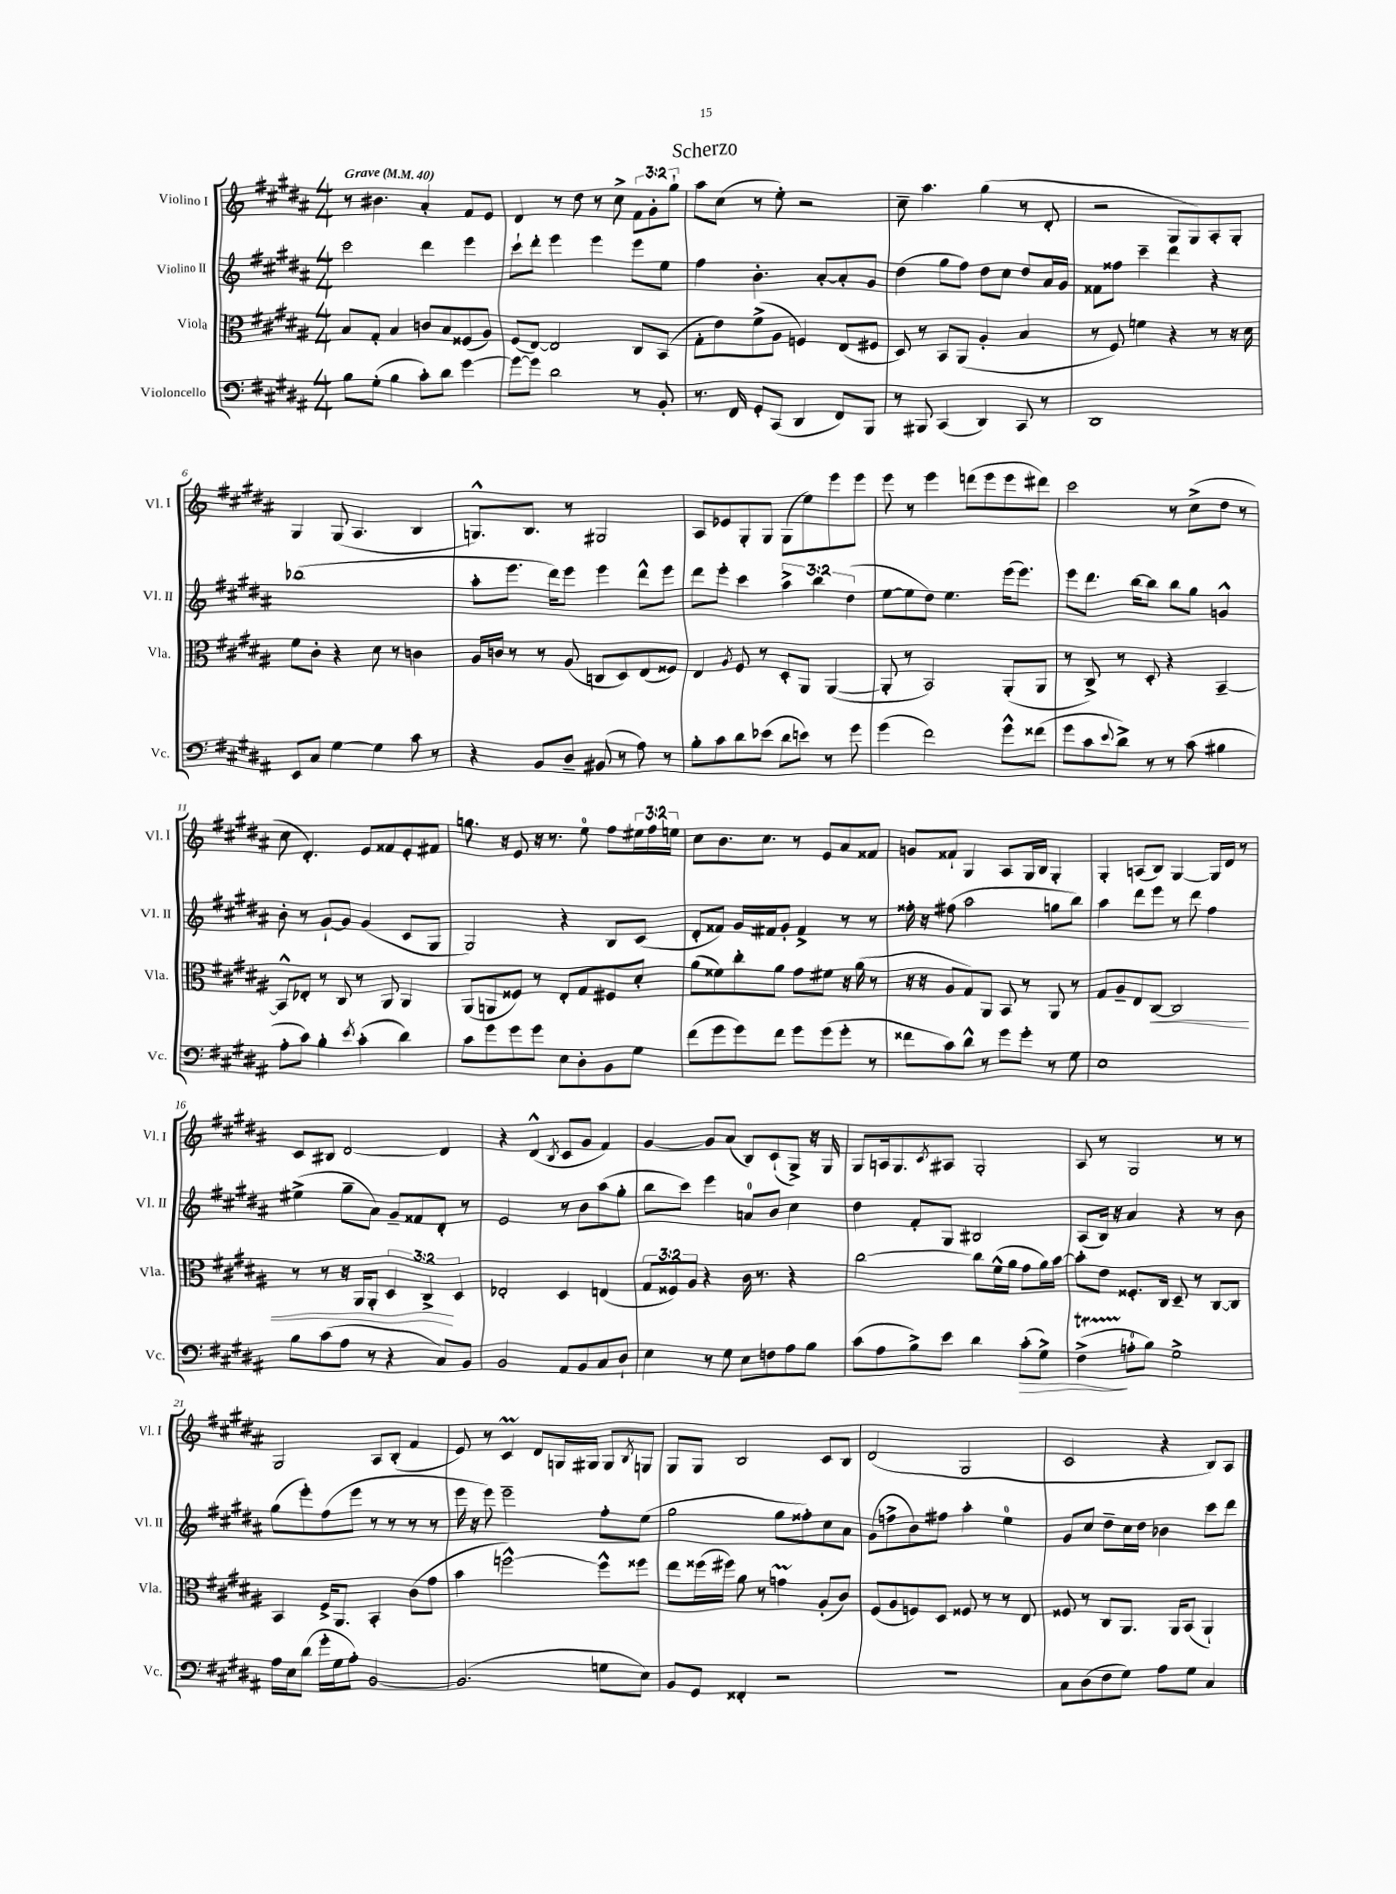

**kern	**kern	**kern	**kern
*staff4	*staff3	*staff2	*staff1
*clefF4	*clefC3	*clefG2	*clefG2
*k[f#c#g#d#a#]	*k[f#c#g#d#a#]	*k[f#c#g#d#a#]	*k[f#c#g#d#a#]
*M4/4	*M4/4	*M4/4	*M4/4
*MM40	*MM40	*MM40	*MM40
8B	8B	2ccc#	8r
(8G#'	8G#'	.	4.b#
4B	4B	.	.
8c#')	8c	4ddd#	4a#'
8d#	8B	.	.
[4g#	(8F##	4eee	8f#
.	8A#)	.	8e
=	=	=	=
8g#_	(8F#	8ccc#`	4d#
8g#]	[8E)	8ddd#'	.
2d#	2E]	4eee	8r
.	.	.	8dd#
.	.	4eee	8r
.	.	.	8cc#^
8r	8C#	8eee	12f#
.	.	.	12g#'
8BB'	(8BB	8ee	.
.	.	.	12gg#`
=	=	=	=
8.r	8G#'	4ff#	8aa#
.	8e)	.	(8cc#
16FF#	.	.	.
8GG#'	(8f#^	4.b'	8r
(8CC#	8A#	.	8ee')
4DD#	4F)	.	2r
.	.	[8a#'	.
8FF#)	(8E	8a#']	.
8BBB	8F#	8g#	.
=	=	=	=
8r	8D#)	(4dd#	8cc#~
8BBB#	8r	.	4.aa#
(4CC#	8BB	8gg#	.
.	(8AA#	8ff#)	.
4DD#)	4A#'	8dd#	(4gg#
.	.	8cc#	.
8CC#	4B	8dd#	8r
8r	.	16a#	8d#'
.	.	16g#	.
=	=	=	=
1DD#	8r	8f##	2r
.	8F#)	8ff##	.
.	4f	4ccc#~	.
.	4r	4ddd#	8G#
.	.	.	8G#)
.	8r	4r	8A#'
.	16r	.	8G#'
.	16d#	.	.
=	=	=	=
8EE	8f#	(1bb-	4G#
8C#	8c#'	.	.
[4G#	4r	.	(8G#
.	.	.	4.A#
4G#]	8d#	.	.
.	8r	.	.
8c#	4c	.	4B
8r	.	.	.
=	=	=	=
4r	16A#	8aa#'	8.G^^)
.	16c	.	.
.	8r	8.eee	.
.	.	.	8.B
8BB	8r	.	.
.	.	16ddd#)	.
8D#~	(8A#	8eee	8r
(8BB#	8C	4eee	2G#
8r	8D#)	.	.
8A#)	(8E	8ddd#^^	.
8r	8F##)	8eee	.
=	=	=	=
8B'	4E	8ddd#	8A#
8c#	.	8eee'	8e-
.	8qA#	.	.
8d#	8F#	4ccc#	8G#'
(8e-	8r	.	8G#
8d#	8D#'	6aa#^	(8G#
8e)	8AA#	.	8ee)
.	.	6bb	.
8r	([4AA#	.	8eee
.	.	(6dd#	.
8g#	.	.	8eee
=	=	=	=
(4g#	8AA#']	[8ee	8eee
.	8r	8ee]	8r
2f#)	2BB)	8dd#)	4eee
.	.	4.ee	.
.	.	.	(8ddd
.	.	.	8eee
8g#^^	(8AA#'	(16eee	8eee
.	.	8.eee)	.
(8f##	8AA#	.	8ddd#)
=	=	=	=
8g#	8r	8eee	2ccc#
8c#	8C#^)	8.ddd#	.
8qqe	.	.	.
8d#^)	8r	.	.
.	.	[16bb	.
8r	8D#'	8bb]	.
8r	4r	8bb	8r
(8c#	.	8gg#	(8cc#^
4B#	[4BB~	4g^^	8dd#
.	.	.	8r
=	=	=	=
8A#'	8BB^^]	8b'	8cc#
8c#)	8E-'	8r	4.d#')
4B'	8r	[8g#`	.
.	8C#	8g#]	.
8qe	.	.	.
(4c#'	8r	(4g#	8e
.	8AA#	.	8f##
4d#)	4AA#	8c#	8e'
.	.	8G#	8f#
=	=	=	=
8c#	(8AA#	2G#)	8.gg
8g#	8AA	.	.
.	.	.	16r
8g#	8F##)	.	8e
8g#	8r	.	16r
.	.	.	8.r
8E	8E'	4r	.
8D#'	8G#	.	8ee
8BB	8F#	8B	8ff#
8G#	8d#'	(8c#	24ee#
.	.	.	24ff#
.	.	.	24ee
=	=	=	=
(8f#	(8a#	8d#'	8cc#
8g#	8f##)	8f##)	8.b
8g#)	8cc#'	16g#	.
.	.	16f#	8.cc#
8f#	8a#	8g#'	.
8g#	8g#	4f#^	8r
(8g#	8f#	.	8e
8g#'	16r	8r	8a#
.	(16a#	.	.
8r	8r	8r	8f##
=	=	=	=
8f##	16r	16ff##'	8g
.	16r	16r	.
8c#)	8A#	(8ff#	8f##`
8d#^^	8G#)	2aa#	4G#
8r	8AA#	.	.
8g#	8BB	.	8A#
8g#'	8r	.	16G#
.	.	.	16B
8r	8AA#	8gg	4G#'
8G#	8r	8bb)	.
=	=	=	=
1E	8G#	4aa#	4G#'
.	8A#~	.	.
.	8E	8ddd#	(8A
.	[8C#	8eee	8B)
.	2C#]	8r	[4G#
.	.	8ddd#	.
.	.	4ff#	16G#]
.	.	.	16d#
.	.	.	8r
=	=	=	=
8B	8r	(4ee#^	8c#
(8c#	8r	.	8B#
8A#	16r	8gg#~	[2d#
.	16AA#	.	.
8r	8AA#'	8a#)	.
4r	6D#	8g#~	.
.	.	8f##	.
.	6C#^	.	.
8C#)	.	8d#'	4d#]
.	6D#	.	.
8BB	.	8r	.
=	=	=	=
2BB	2E-'	2e	4r
.	.	.	(4d#^^
.	.	.	8qB
8AA#	4D#	8r	8c#
8BB	.	8b	8g#
8C#	(4E	(8aa#	4f#)
8D#`	.	8gg#'	.
=	=	=	=
4E	12G#	8bb	[4g#
.	12F##)	.	.
.	.	8ccc#)	.
.	12A#	.	.
8r	4r	4eee	8g#]
8G#	.	.	(8a#
8E	16c#	8a	8B)
.	8.r	.	.
8F	.	8b	(8c#`
8A#	4r	4cc#	8G#^)
8B	.	.	16r
.	.	.	16G#
=	=	=	=
(8c#	[2cc#	4dd#	8G#
8A#	.	.	16A
.	.	.	8.G#
8B^)	.	8f#'	.
.	.	.	8qc#
8e	.	8G#	8A#
4d#	8cc#]	2B#	2G#'
.	(16f#^^	.	.
.	16a#	.	.
(8c#'	8g#	.	.
8G#^)	16a#)	.	.
.	[16b	.	.
=	=	=	=
(4F#^	8b']	(8A#	8A#
.	8e	16B)	8r
.	.	16r	.
8A'	8.F##'	4a#	2G#
8B)	.	.	.
.	16C#	.	.
2G#^	8D#~	4r	.
.	8r	.	.
.	[8C#	8r	8r
.	8C#]	8b	8r
=	=	=	=
16A#	4BB	(8gg#	2G#
16E	.	.	.
(8d#	.	8eee')	.
16g#'	16F#^	(8ff#	.
16G#	8.AA#	.	.
8A#')	.	8eee	.
[2BB	4BB'	8r	8A#
.	.	8r	(8B'
.	(8c#	8r	4f#
.	8g#	8r	.
=	=	=	=
(2.BB]	4b	16eee	8e)
.	.	16r	.
.	.	8eee)	8r
.	[2ff^^)	2eee~	4c#
.	.	.	8d#
.	.	.	16G
.	.	.	16G#
8G	8ff^^]	8ff#'	8G#
.	.	.	8qB
8E)	8ff##	(8ee	8G
=	=	=	=
8BB	8ee	2gg#	8G#
8GG#	(16ff##	.	8G#
.	16ff#)	.	.
4FF##'	8a#	.	2B
.	8r	.	.
2r	4g	8gg#	.
.	.	8ff##')	.
.	(8A#'	8cc#	8c#
.	8c#)	8a#	8B
=	=	=	=
1r	(8F#	(8g#	(2d#
.	8A#	8ff^	.
.	8F)	8b)	.
.	8D#	8ff#	.
.	8F##	4aa#'	2G#
.	8r	.	.
.	8r	4ee	.
.	8E	.	.
=	=	=	=
8C#	8F##	8g#	2c#
(8D#	8r	8cc#	.
8F#	8C#	8dd#~	.
8G#)	8.AA#	16cc#	.
.	.	16dd#	.
8A#	.	4b-	4r
.	16AA#	.	.
8G#	(8BB	.	.
4C#	4AA#`)	8ccc#	8B)
.	.	8ddd#	8A#
==	==	==	==
*-	*-	*-	*-
